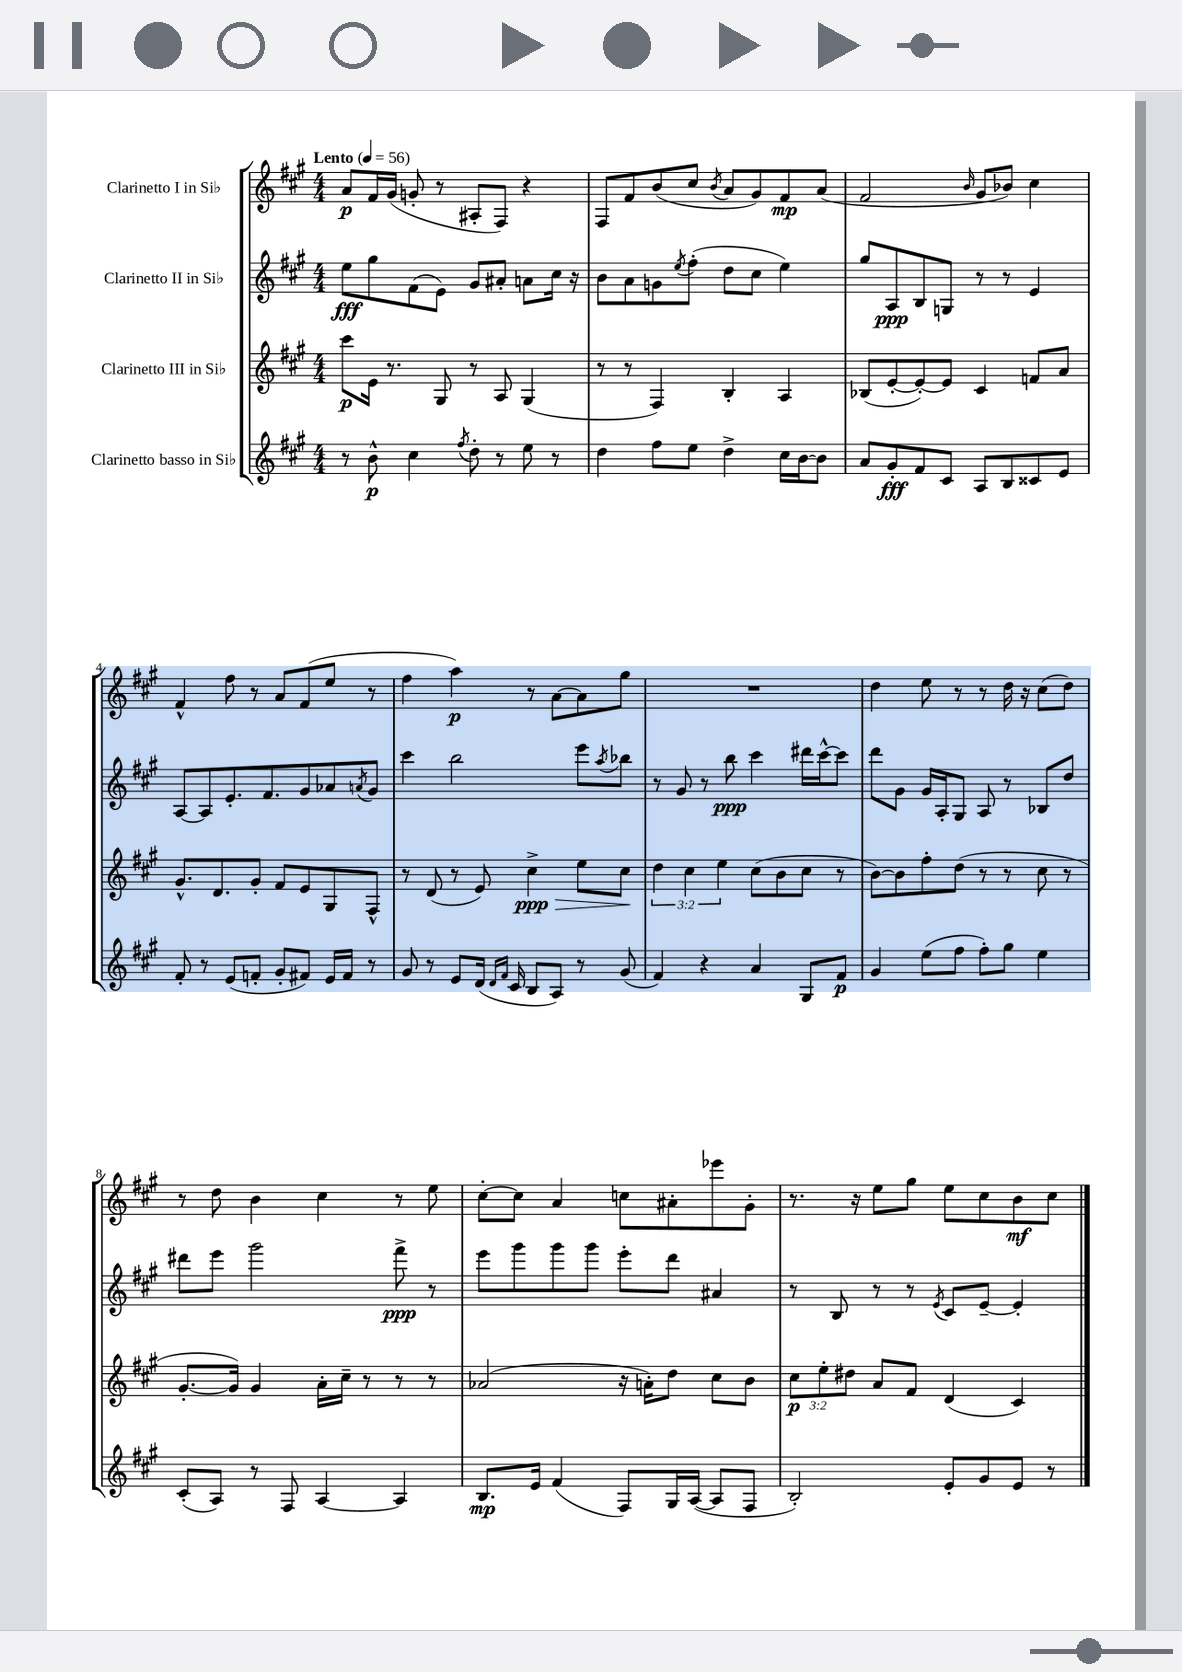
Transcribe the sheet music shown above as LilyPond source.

<<
\new StaffGroup <<
\new Staff = "s0" \with { instrumentName = "Clarinetto I in Sib" } {
    \clef treble \key a \major \numericTimeSignature \time 4/4 \tempo "Lento" 4 = 56
    a'8\p fis'16 gis'16( g'8-. r8 ais8-. fis8) r4 |
    fis8 fis'8 b'8( cis''8 \acciaccatura { b'8 } a'8 gis'8) fis'8\mp a'8( |
    fis'2 \grace { b'16 } gis'8 bes'8) cis''4 |
    fis'4-^ fis''8 r8 a'8 fis'8( e''8 r8 |
    fis''4 a''4\p) r8 a'8~ a'8 gis''8 |
    R1 |
    d''4 e''8 r8 r8 d''16 r16 cis''8( d''8) |
    r8 d''8 b'4 cis''4 r8 e''8 |
    cis''8~-. cis''8 a'4 c''8 ais'8-. ees'''8 gis'8-. |
    r8. r16 e''8 gis''8 e''8 cis''8 b'8\mf cis''8 \bar "|." |
}
\new Staff = "s1" \with { instrumentName = "Clarinetto II in Sib" } {
    \clef treble \key a \major \numericTimeSignature \time 4/4
    e''8\fff gis''8 fis'8( e'8) gis'8 ais'8-. a'8 cis''16 r16 |
    b'8 a'8 g'8 \acciaccatura { e''8 } fis''8-.( d''8 cis''8 e''4) |
    gis''8 a8\ppp b8 g8 r8 r8 e'4 |
    a8~ a8 e'8.-. fis'8. gis'8 aes'8 \acciaccatura { a'8 } gis'8 |
    cis'''4 b''2 e'''8 \acciaccatura { a''8 } bes''8 |
    r8 gis'8 r8 b''8\ppp cis'''4 dis'''16 cis'''16~-^ cis'''8 |
    d'''8 gis'8 gis'16 a16-. gis8 a8 r8 bes8 d''8 |
    dis'''8 e'''8 gis'''2 fis'''8->\ppp r8 |
    e'''8 gis'''8 gis'''8 gis'''8 e'''8-. d'''8 ais'4 |
    r8 b8 r8 r8 \acciaccatura { e'8 } cis'8 e'8~-- e'4-. \bar "|." |
}
\new Staff = "s2" \with { instrumentName = "Clarinetto III in Sib" } {
    \clef treble \key a \major \numericTimeSignature \time 4/4 \override Staff.TupletNumber.text = #tuplet-number::calc-fraction-text
    cis'''8\p e'16 r8. gis8 r8 a8 gis4( |
    r8 r8 fis4) b4-. a4 |
    bes8( e'8~-. e'8~-.) e'8 cis'4 f'8 a'8 |
    gis'8.-^ d'8. gis'8-. fis'8 e'8 gis8 fis8-^ |
    r8 d'8( r8 e'8) cis''4->\ppp\> e''8 cis''8\! |
    \tuplet 3/2 { d''4 cis''4 e''4 } cis''8( b'8 cis''8 r8 |
    b'8~) b'8 fis''8-. d''8( r8 r8 cis''8 r8 |
    gis'8.~-. gis'16) gis'4 a'16-. cis''16-- r8 r8 r8 |
    aes'2( r16 a'16-.) d''8 cis''8 b'8 |
    \tuplet 3/2 { cis''8\p e''8-. dis''8 } a'8 fis'8 d'4( cis'4) \bar "|." |
}
\new Staff = "s3" \with { instrumentName = "Clarinetto basso in Sib" } {
    \clef treble \key a \major \numericTimeSignature \time 4/4
    r8 b'8-^\p cis''4 \acciaccatura { fis''8 } d''8-. r8 e''8 r8 |
    d''4 fis''8 e''8 d''4-> cis''16 b'16~ b'8 |
    a'8 gis'8-.\fff fis'8 cis'8 a8 b8 cisis'8 e'8 |
    fis'8-. r8 e'8( f'8-. gis'8-. fis'8) e'16 fis'16 r8 |
    gis'8 r8 e'8 d'16( \grace { d'16 fis'16 } cis'16 b8 a8) r8 gis'8( |
    fis'4) r4 a'4 gis8 fis'8\p |
    gis'4 e''8( fis''8 fis''8-.) gis''8 e''4 |
    cis'8-.( a8) r8 fis8 a4~ a4 |
    b8.\mp e'16 fis'4( fis8) gis16 a16~( a8 fis8 |
    b2-.) e'8-. gis'8 e'8 r8 \bar "|." |
}
>>
>>
